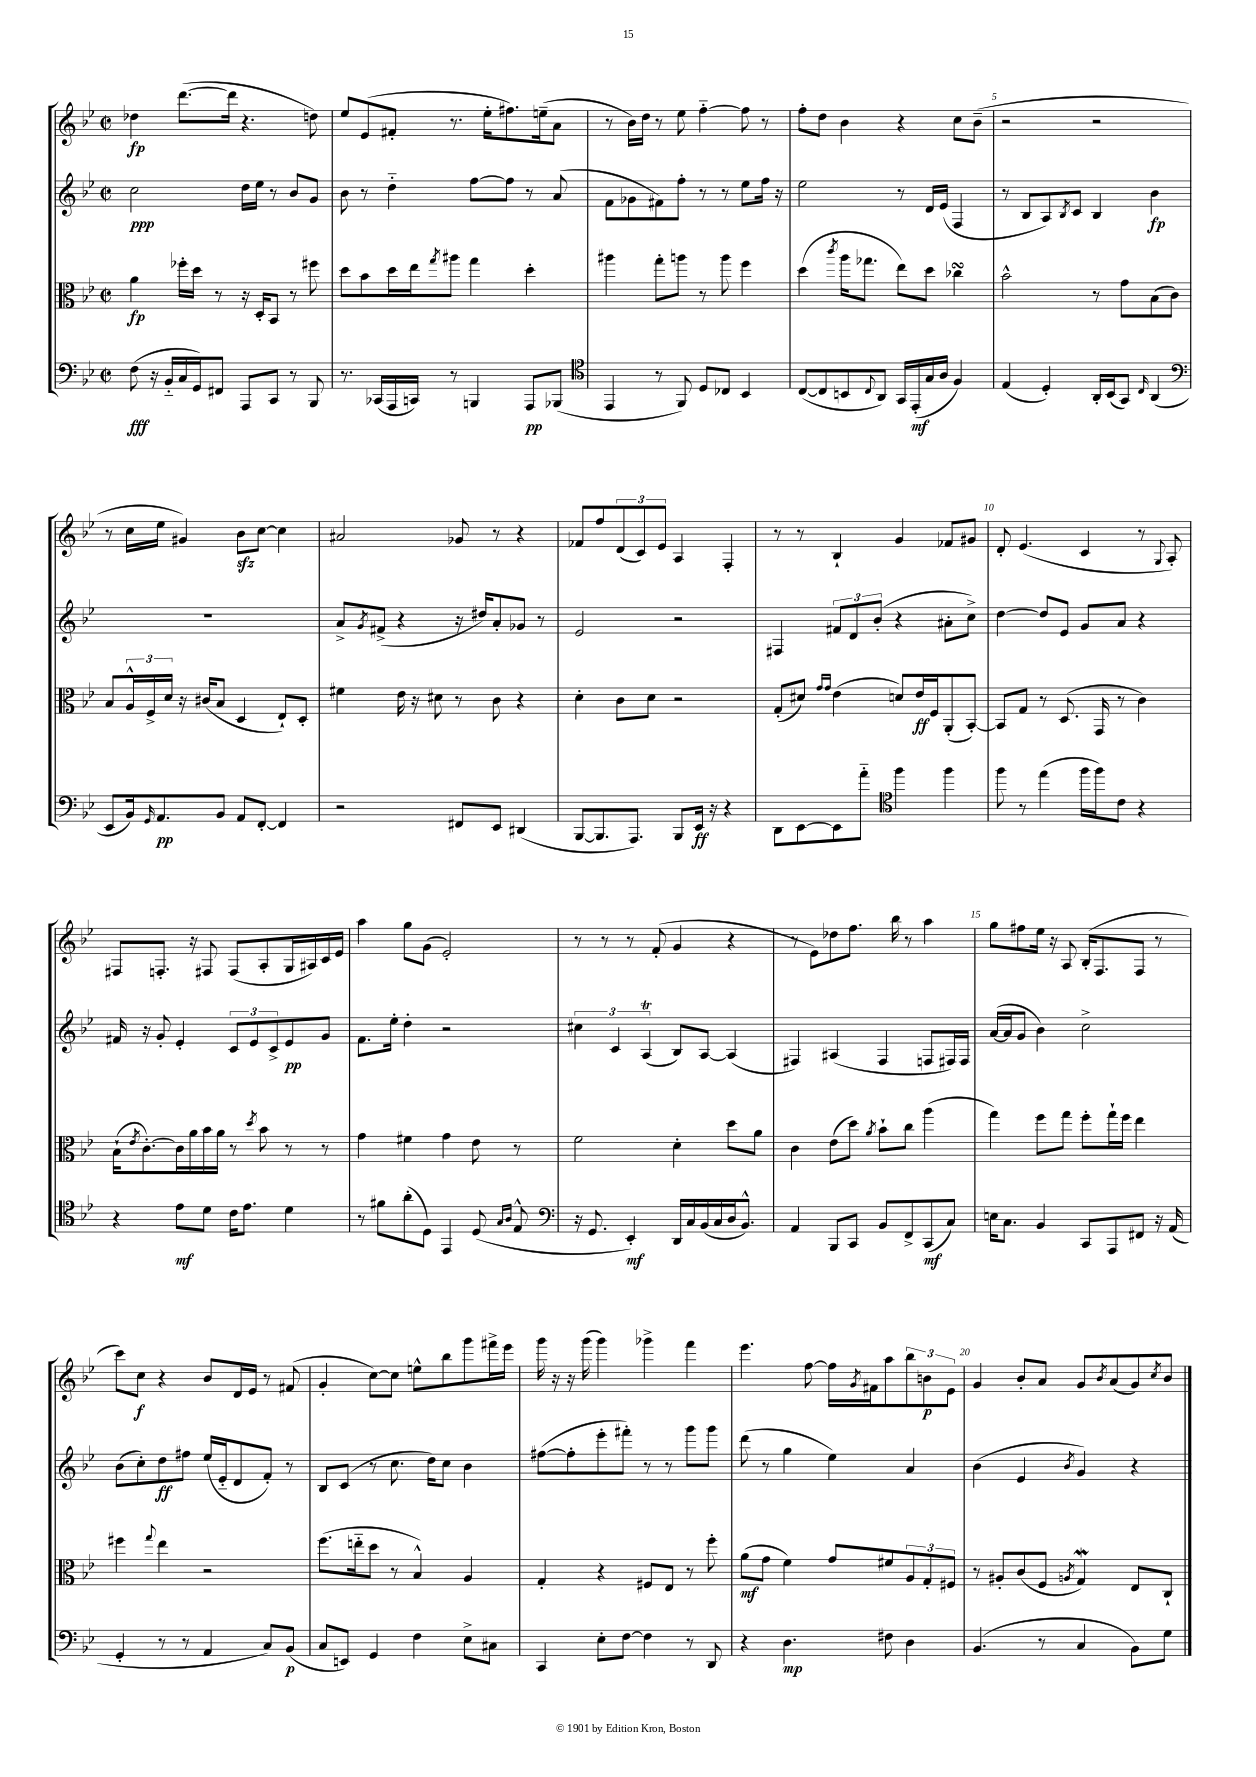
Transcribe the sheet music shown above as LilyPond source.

<<
\new StaffGroup <<
\new Staff = "s0" {
    \clef treble \key bes \major \defaultTimeSignature \time 2/2
    des''4\fp d'''8.~( d'''16 r4. d''8) |
    ees''8 ees'8( fis'8-. r8. ees''16-. fis''8.) e''16--( a'8 |
    r8 bes'16) d''16 r8 ees''8 f''4~-_ f''8 r8 |
    f''8-. d''8 bes'4 r4 c''8 bes'8--( |
    r2 r2 |
    r8 c''16 ees''16 gis'4) bes'8\sfz c''8~ c''4 |
    ais'2 ges'8 r8 r4 |
    fes'8 f''8 \tuplet 3/2 { d'8( c'8) ees'8 } a4 f4-. |
    r8 r8 bes4-! g'4 fes'8 gis'8 |
    d'8-. ees'4.( c'4 r8 \appoggiatura { g8 } a8-.) |
    fis8 f8.-. r16 fis8 fis8( a8-. g16 ais16) c'16 ees'16 |
    a''4 g''8 g'8( ees'2-.) |
    r8 r8 r8 f'8-.( g'4 r4 |
    r8 ees'8) des''8 f''8. bes''16 r8 a''4 |
    g''8 fis''8 ees''16 r16 a8 bes16-.( f8. f8 r8 |
    c'''8) c''8\f r4 bes'8 d'16 ees'16 r8 fis'8( |
    g'4-. c''8~) c''8 e''8-^ bes''8 g'''8 fis'''16-> ees'''16 |
    g'''16 r16 r16 g'''16( g'''4) ges'''4-> f'''4 |
    ees'''4. f''8~ f''16 \acciaccatura { g'8 } fis'16 a''8 \tuplet 3/2 { bes''8 b'8\p ees'8 } |
    g'4 bes'8-. a'8 g'8 \acciaccatura { bes'8 } a'8( g'8) \acciaccatura { c''8 } bes'8 \bar "|." |
}
\new Staff = "s1" {
    \clef treble \key bes \major \defaultTimeSignature \time 2/2
    c''2\ppp d''16 ees''16 r8 bes'8 g'8 |
    bes'8 r8 d''4-_ f''8~ f''8 r8 a'8( |
    f'8 ges'8 fis'8) f''8-. r8 r8 ees''8 f''16 r16 |
    ees''2 r8 d'16 ees'16( f4 |
    r8 bes8 a8) \acciaccatura { bes8 } c'8 bes4 bes'4\fp |
    R1 |
    a'8-> \acciaccatura { g'8 } fis'8->( r4 r16 dis''16) a'8-. ges'8 r8 |
    ees'2 r2 |
    fis4 \tuplet 3/2 { fis'8 d'8 bes'8-.( } r4 ais'8-. c''8->) |
    d''4~ d''8 ees'8 g'8 a'8 r4 |
    fis'16 r16 g'8-. ees'4-. \tuplet 3/2 { c'8 ees'8 c'8-> } ees'8\pp g'8 |
    f'8. ees''16-. d''4-. r2 |
    \tuplet 3/2 { cis''4 c'4 a4\trill( } bes8) a8~ a4( |
    fis4) ais4( fis4 f8 fis16) fis16 |
    a'16~( a'16 g'8 bes'4) c''2-> |
    bes'8( c''8-.) d''8\ff fis''8 ees''16( ees'16-_ d'8 f'8-.) r8 |
    bes8 c'8( r8 c''8. d''16) c''8 bes'4 |
    fis''8~( fis''8-. ees'''8-. fis'''8-.) r8 r8 g'''8 g'''8 |
    d'''8( r8 g''4 ees''4) a'4 |
    bes'4( ees'4 \acciaccatura { bes'8 } g'4) r4 \bar "|." |
}
\new Staff = "s2" {
    \clef alto \key bes \major \defaultTimeSignature \time 2/2
    a'4\fp fes''16-. d''16 r8 r16 d16-. bes,8 r8 fis''8 |
    d''8 bes'8 d''16 ees''16 \acciaccatura { g''8 } ais''8 g''4 d''4-. |
    ais''4 g''8-. a''8 r8 a''8 f''4 |
    d''4( \acciaccatura { c'''8 } a''16 ges''8. ees''8) d''8 ces''4\turn |
    bes'2-^ r8 g'8 bes8( c'8) |
    bes8 \tuplet 3/2 { a16-^ f16-> d'16 } r16 cis'16( bes8 d4 ees8-!) d8-. |
    fis'4 ees'16 r16 dis'8 r8 c'8 r4 |
    d'4-. c'8 d'8 r2 |
    g8-.( dis'8) \grace { g'16 g'16 } ees'4( d'8) ees'16\ff f16 a,8-.( bes,8~-.) |
    bes,8 g8 r8 d8.( g,16 r8 c'4) |
    bes16-!( \acciaccatura { ees'8 } c'8.~-.) c'16 a'16 bes'16 a'16 r8 \acciaccatura { d''8 } bes'8 r8 r8 |
    g'4 fis'4 g'4 ees'8 r8 |
    f'2 d'4-. d''8 a'8 |
    c'4 ees'8( d''8) \acciaccatura { a'8 } bes'8-! c''8 a''4( |
    g''4) f''8 g''8 f''8-. g''16-! f''16 ees''4 |
    fis''4 \appoggiatura { g''8 } ees''4 r2 |
    f''8.( e''16-_ d''8 r8 bes4-^) a4 |
    g4-. r4 fis8 ees8 r8 f''8-. |
    a'8\mf( g'8 f'4) g'8 fis'8 \tuplet 3/2 { a8 g8-. fis8 } |
    r8 ais8-. c'8( f8 \acciaccatura { a8 } g4\mordent) ees8 c8-! \bar "|." |
}
\new Staff = "s3" {
    \clef bass \key bes \major \defaultTimeSignature \time 2/2
    f8\fff( r16 bes,16-_ c16 g,16) fis,8 a,,8 c,8 r8 bes,,8 |
    r8. ces,16( a,,16 c,16) r8 b,,4 a,,8\pp bes,,8( |
    \clef tenor ees,4 r8 f,8) d8 ces8 bes,4 |
    c8~( c8 b,8 \appoggiatura { c8 } a,8) g,16 ees,16-.\mf( g16 a16 f4) |
    ees4( d4-.) a,16-. bes,16( g,8) \grace { c16 } a,4( |
    \clef bass ees,8 bes,16) \grace { g,16 } a,8.\pp bes,8 a,8 f,8~-. f,4 |
    r2 fis,8 ees,8 dis,4( |
    bes,,8~ bes,,8. a,,8.) bes,,8 ees,16\ff r16 r4 |
    d,8 ees,8~ ees,8 a'8-_ \clef tenor f''4 f''4 |
    f''8 r8 ees''4( f''16 f''16) c'8 r4 |
    r4 ees'8\mf d'8 c'16 ees'8. d'4 |
    r8 fis'8 a'8-.( d8) ees,4 d8( \grace { g16 a16 } ees8-^ |
    \clef bass r16 g,8. ees,4-.\mf) d,16 c16 bes,16( c16 d16 bes,8.-^) |
    a,4 bes,,8 c,8 bes,8 f,8-> c,8\mf( c8) |
    e16 c8. bes,4 c,8 a,,8 fis,8 r16 a,16( |
    g,4-. r8 r8 a,4 c8) bes,8\p( |
    c8 e,8) g,4 f4 ees8-> cis8 |
    c,4 ees8-. f8~ f4 r8 d,8 |
    r4 d4.\mp fis8 d4 |
    bes,4.( r8 c4 bes,8) g8 \bar "|." |
}
>>
>>
\layout { \context { \Score \override BarNumber.break-visibility = ##(#f #t #t) barNumberVisibility = #(every-nth-bar-number-visible 5) } }
